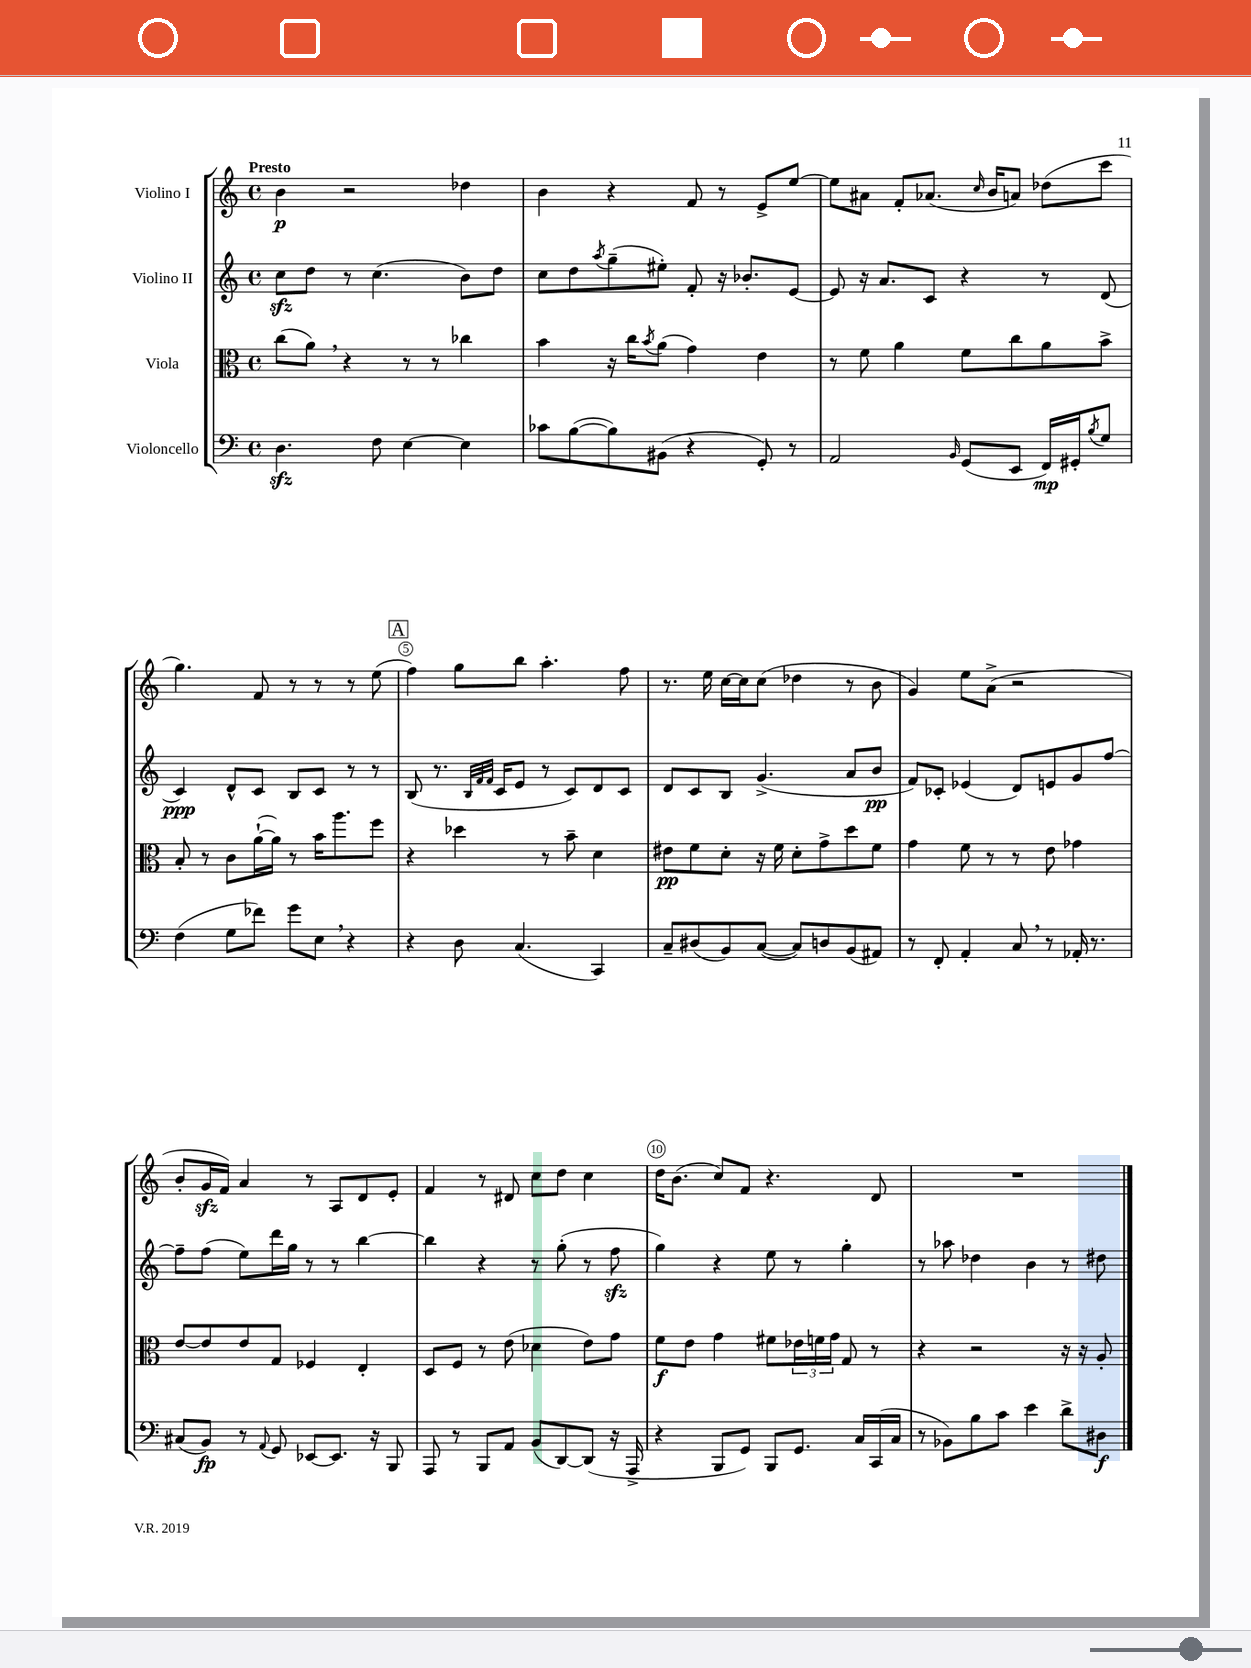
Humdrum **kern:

**kern	**kern	**kern	**kern
*staff4	*staff3	*staff2	*staff1
*clefF4	*clefC3	*clefG2	*clefG2
*k[]	*k[]	*k[]	*k[]
*M4/4	*M4/4	*M4/4	*M4/4
*met(c)	*met(c)	*met(c)	*met(c)
4.D\	(8cc\L	8cc\L	4b\
.	8a\J)	8dd\J	.
.	4r	8r	2r
8F\	.	(4.cc\	.
[4E\	8r	.	.
.	8r	.	.
4E\]	4cc-\	8b\L)	4dd-\
.	.	8dd\J	.
=	=	=	=
8c-\L	4b\	8cc\L	4b\
([8B\	.	8dd\	.
.	.	8qaa/	.
8B\])	16r	(8gg~\	4r
.	16cc\LK	.	.
.	8qb/	.	.
(8BB#\J	(8a\J	8ee#'\J)	.
4r	4g\)	8f'/	8f/
.	.	16r	8r
.	.	8.b-'/L	.
8GG'/)	4e\	.	8e^/L
8r	.	[8e/J	[8ee/J
=	=	=	=
2AA/	8r	8e/]	8ee\]L
.	8f\	16r	8a#\J
.	.	8.a/L	.
.	4a\	.	8f'/L
.	.	8c/J	(8.a-/J
16qqBB/	.	.	.
(8GG/L	8f\L	4r	.
.	.	.	16qqcc/
.	.	.	16b/LK
8EE/J	8cc\	.	8a/J)
16FF/LL)	8a\	8r	(8dd-\L
16GG#'/J	.	.	.
8qB/	.	.	.
8G/J	8b^\J	(8d/	8ccc\J
=	=	=	=
(4F\	8B'/	4c/)	4.gg\)
.	8r	.	.
8G\L	8c\L	8d^^/L	.
8f-\J)	([16a`\L	8c/J	8f/
.	16a\]JJ)	.	.
8g\L	8r	8B/L	8r
8E\J	16b\LK	8c/J	8r
.	8.aa\	.	.
4r	.	8r	8r
.	8ff\J	8r	(8ee\
=	=	=	=
4r	4r	(8B/	4ff\)
.	.	8.r	.
8D\	4dd-\	.	8gg\L
.	.	32qqB/LLL	.
.	.	32qqf/	.
.	.	32qqf/JJJ	.
.	.	16c/LK	.
(4.C/	.	8e/J	8bb\J
.	8r	8r	4.aa'\
.	8b~\	8c/L)	.
4CC/)	4d\	8d/	.
.	.	8c/J	8ff\
=	=	=	=
8C~/L	8e#\L	8d/L	8.r
(8D#/	8f\	8c/	.
.	.	.	16ee\
8BB/)	8d'\J	8B/J	[16cc\LL
.	.	.	16cc\]J
([8C/J	16r	(4.g^/	(8cc\J
.	16f\	.	.
8C/]L)	8d'\L	.	4dd-\
8D/	8g^\	.	.
(8BB/	8dd\	8a/L	8r
8AA#/J)	8f\J	8b/J	8b\
=	=	=	=
8r	4g\	8f/L)	4g/)
8FF'/	.	8c-'/J	.
4AA'/	8f\	(4e-/	8ee\L
.	8r	.	(8a^\J
8C/	8r	8d/L)	2r
8r	8e\	8e/	.
16AA-'/	4g-\	8g/	.
8.r	.	.	.
.	.	[8ff/J	.
=	=	=	=
(8C#/L	[8e/L	8ff~\]L	8b'/L
8BB/J)	8e/]	(8ff\J	16g/L
.	.	.	16f/JJ)
8r	8e/	8ee\L)	4a/
8qqAA/	.	.	.
8GG/	8G/J	16ddd\L	.
.	.	16gg\JJ	.
[8EE-/L	4F-/	8r	8r
8.EE-/]J	.	8r	8A/L
.	4E'/	[4bb\	8d/
16r	.	.	.
8BBB/	.	.	8e'/J
=	=	=	=
8AAA/	8D/L	4bb\]	4f/
8r	8F/J	.	.
8BBB/L	8r	4r	8r
8AA/J	(8e\	.	8d#/
(8BB/L	4d-\	8r	8cc\L
[8DD/)	.	(8gg'\	8dd\J
(8DD/]J	8e\L)	8r	4cc\
16r	8g\J	8ff\	.
16AAA^/	.	.	.
=	=	=	=
4r	8f\L	4gg\)	16dd\LK
.	.	.	(8.b\J
.	8e\J	.	.
8BBB/L	4g\	4r	8cc/L)
8GG/J)	.	.	8f/J
8BBB/L	8f#\L	8ee\	4.r
8.GG/J	24e-\L	8r	.
.	24f\	.	.
.	24g\JJ	.	.
.	8G/	4gg'\	.
16C/LL	.	.	.
(16CC/	8r	.	8d/
16C/JJ	.	.	.
=	=	=	=
8r	4r	8r	1r
8BB-\L)	.	8aa-\	.
8B\	2r	4dd-\	.
8c\J	.	.	.
4e\	.	4b\	.
8d^\L	16r	8r	.
.	16r	.	.
8D#\J	8A'/	8dd#\	.
==	==	==	==
*-	*-	*-	*-
